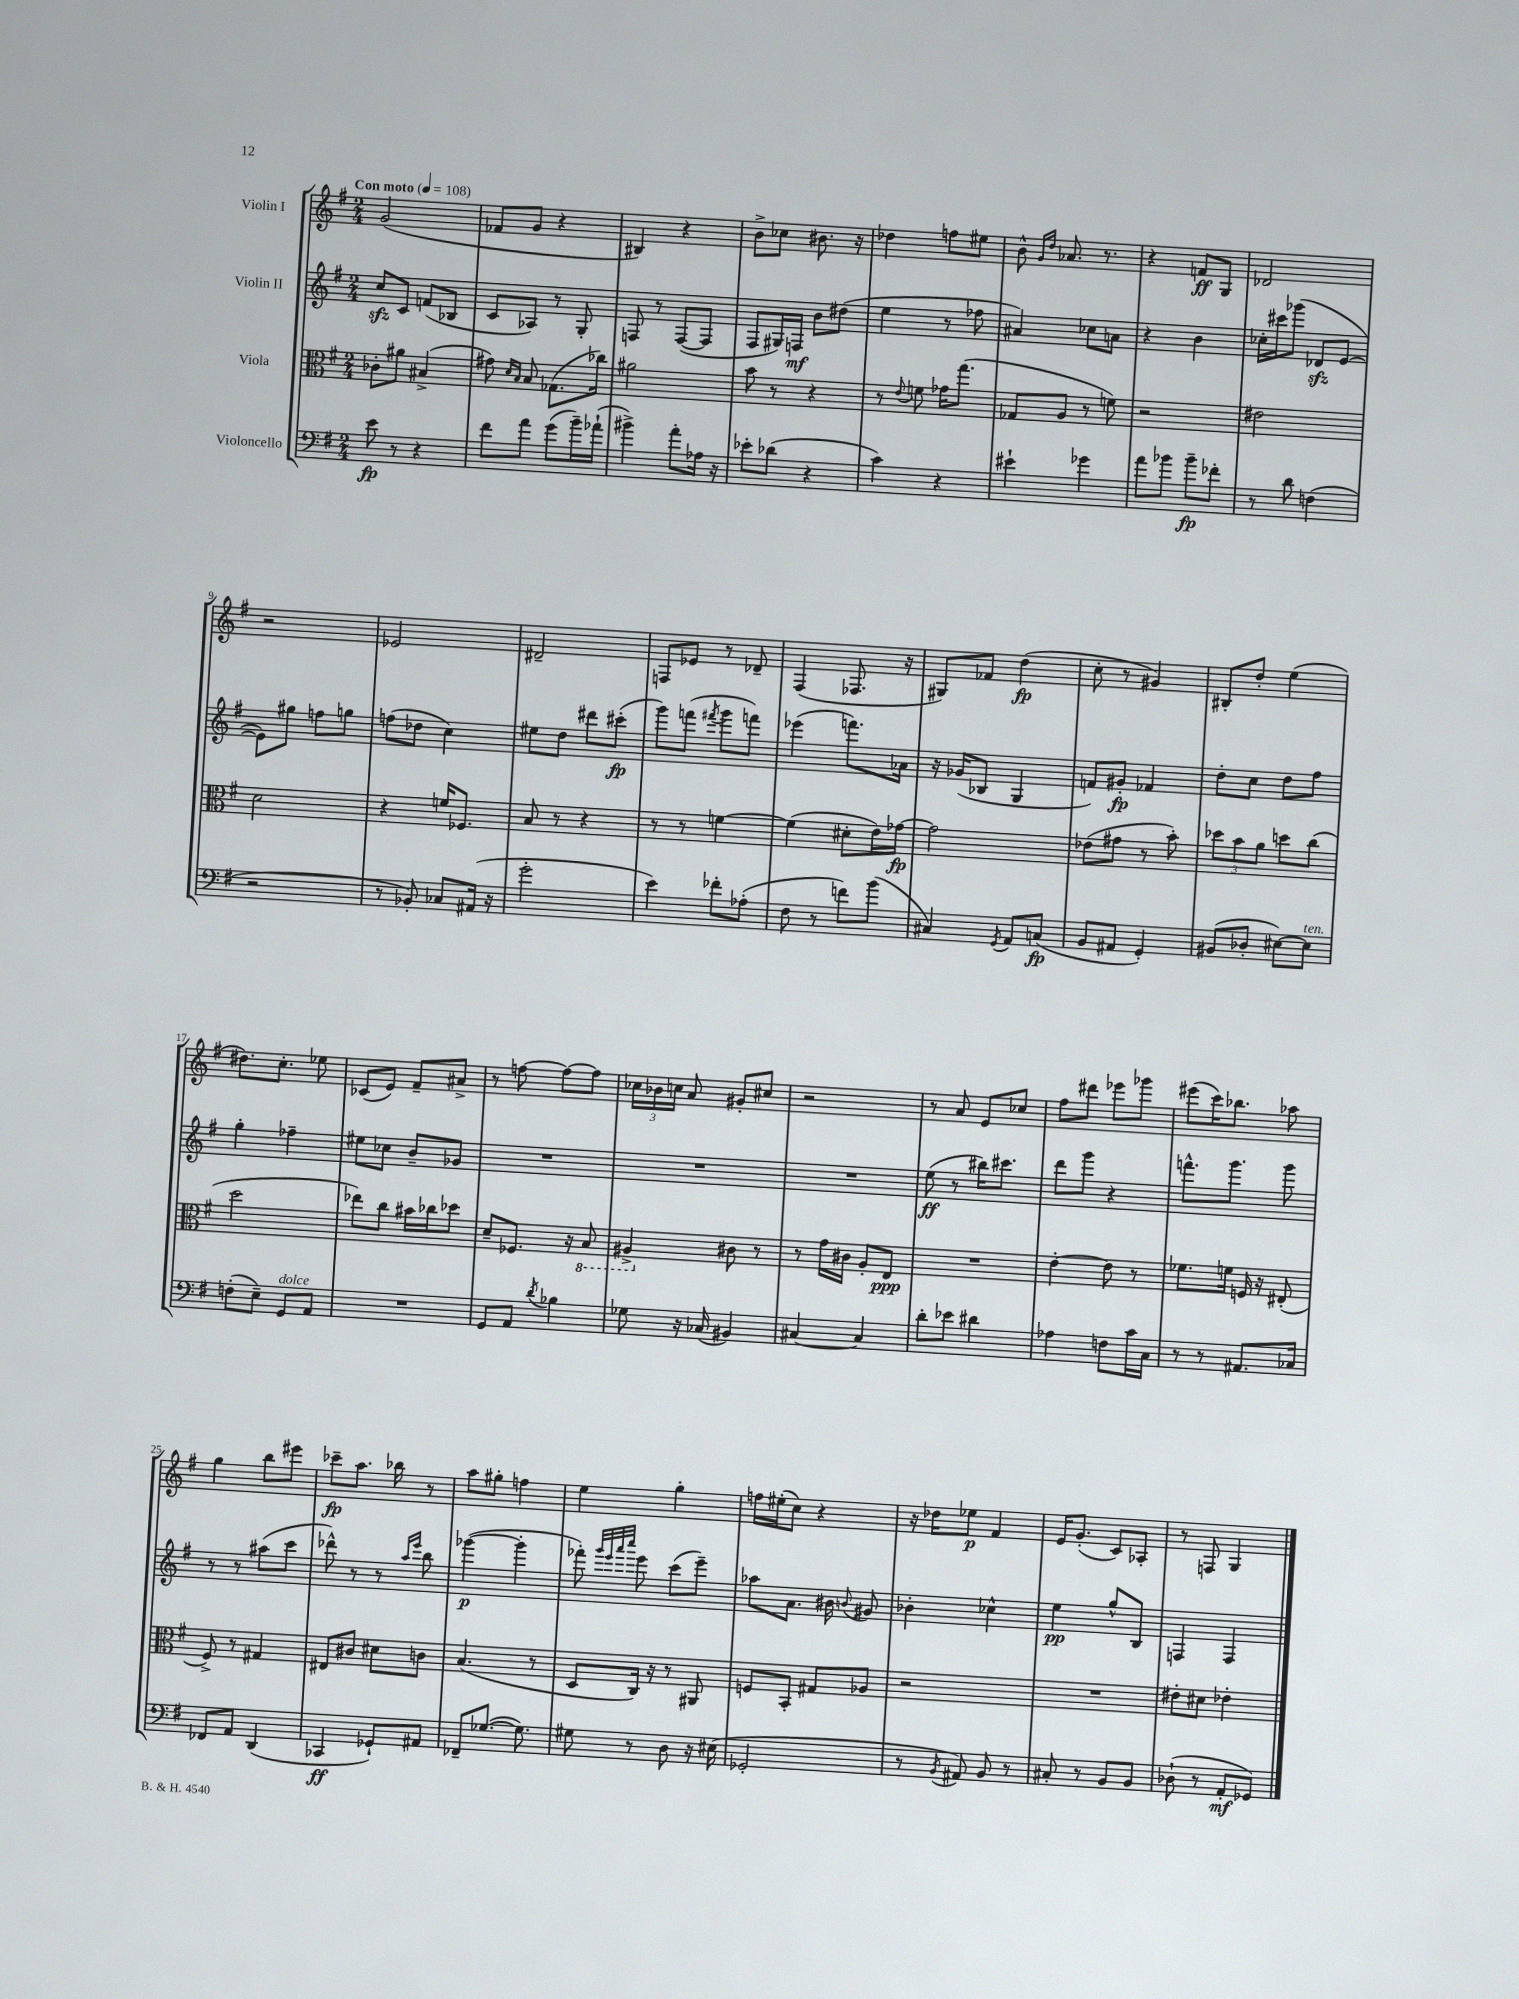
<<
\new StaffGroup <<
\new Staff = "s0" \with { instrumentName = "Violin I" } {
    \clef treble \key g \major \numericTimeSignature \time 2/4 \tempo "Con moto" 4 = 108
    \autoBeamOff g'2( |
    fes'8[ g'8] r4 |
    bis4) r4 |
    b'8[-> ces''8] bis'8. r16 |
    des''4 f''8[ eis''8] |
    b'8-^ \grace { g'16[ d''16] } aes'8. r8. |
    r4 f'8[\ff g8] |
    des'2 |
    r2 |
    ees'2 |
    dis'2-- |
    f8[ ees'8] r8 des'8-- |
    fis4( fes8. r16 |
    gis8[) fes'8] d''4\fp( |
    c''8-. r8 gis'4) |
    bis8[-. d''8]-. e''4( |
    dis''8.[) c''8.]-. ees''8 |
    ces'8[( e'8]) fis'8[-- ais'8]-> |
    r8 f''8~ f''8[~ f''8] |
    \tuplet 3/2 { ces''16[ bes'16 c''16] } a'8 gis'8[-. cis''8] |
    r2 |
    r8 a'8 e'8[ ces''8] |
    fis''8[ dis'''8] ees'''8[ ges'''8] |
    eis'''8[( c'''16) bes''8.] aes''8 |
    g''4 b''8[ eis'''8] |
    ces'''8[--\fp a''8.] bes''16 r8 |
    a''8[ gis''8]-. f''4 |
    e''4 g''4-. |
    f''16[ eis''16-.( c''8]) r4 |
    r16 des''16[ ees''8]\p fis'4 |
    e'16[ g'8.]-.( c'8[) aes8]-. |
    r8 f8 g4 \bar "|." |
}
\new Staff = "s1" \with { instrumentName = "Violin II" } {
    \clef treble \key g \major \numericTimeSignature \time 2/4
    \autoBeamOff c''8[\sfz c'8] f'8[( bes8] |
    c'8[ aes8]) r8 g8-. |
    f8 r8 f8[~( f8] |
    fis8[ gis16) f16]\mf b'8[ dis''8]( |
    e''4 r8 fes''8 |
    ais'4) ces''8[ a'8] |
    r4 b'4 |
    ces''16[-. cis'''16 ges'''8]( des'8[\sfz e'8]~ |
    e'8[) gis''8] f''8[ g''8] |
    f''8[( des''8] c''4) |
    eis''8[ d''8] dis'''8[ cis'''8]-.\fp( |
    g'''8[) f'''8]( \acciaccatura { fis'''8 } g'''8[ f'''8]) |
    ees'''4( f'''8.[) aes'16] |
    r16 ges'16[( bes8] g4 |
    f'8[) gis'8]-.\fp fes'4 |
    d''8[-. c''8] d''8[ fis''8] |
    g''4-. fes''4-- |
    eis''8[ ces''8] b'8[-- ges'8] |
    R2 |
    R2 |
    R2 |
    e''8\ff( r8 bis''16[) cis'''8.] |
    d'''8[ g'''8] r4 |
    f'''8.[-^ g'''8.] g'''8 |
    r8 r8 ais''8[( c'''8] |
    des'''8-^) r8 r8 \grace { a''16[ e'''16] } b''8 |
    ges'''4~\p( ges'''4-. |
    fes'''8-.) \grace { g'''32[ e'''32 a'''32 c''''32] } e'''8 c'''8[( e'''8]--) |
    aes''8[ a'8.] bis'16 \appoggiatura { b'8 } gis'8 |
    bes'4-. ces''4-^ |
    e''4\pp g''8[-^ b8] |
    f4 f4 \bar "|." |
}
\new Staff = "s2" \with { instrumentName = "Viola" } {
    \clef alto \key g \major \numericTimeSignature \time 2/4
    \autoBeamOff ces'8[-. ais'8] bis4->( |
    gis'8) \grace { d'16[ b16] } b8 ges8.[( ces''16]) |
    ais'2 |
    b'8 r8 r4 |
    r8 \appoggiatura { e'8 } f'8 ges'16[ g''8.]( |
    ges8[ a8] r8 f'8) |
    r2 |
    eis'2 |
    d'2 |
    r4 f'16[ fes8.] |
    b8 r8 r4 |
    r8 r8 f'4~ |
    f'4( dis'8[-. e'16) ges'16]~\fp |
    ges'2 |
    ees'8[( gis'8] r8 b'8-.) |
    \tuplet 3/2 { des''8[ b'8 a'8] } d''8[ c''8]( |
    d''2 |
    ees''8[) c''8] bis'16[ ces''16 des''8] |
    d'8[-- fes8.] r16 \ottava #-1 b,8 |
    ais,4-> \ottava #0 cis'8 r8 |
    r8 g'16[ cis'16] a8[-. e8]\ppp |
    R2 |
    e'4~-. e'8 r8 |
    fes'8.[ f'16] f16 r16 eis8-.( |
    fis8->) r8 gis4 |
    eis8[ cis'8] dis'8[ c'8] |
    b4.( r8 |
    d8[ c16]) r16 r8 ais,8 |
    f8[ b,8]-. gis8[ aes8] |
    r2 |
    R2 |
    eis'8[-. dis'8] ees'4-. \bar "|." |
}
\new Staff = "s3" \with { instrumentName = "Violoncello" } {
    \clef bass \key g \major \numericTimeSignature \time 2/4
    \autoBeamOff e'8\fp r8 r4 |
    fis'8[ a'8] g'8[( b'16--) aes'16]-!( |
    bis'4->) a'8[-. aes16] r16 |
    ees'8[-. des'8]( r4 |
    c'4) r4 |
    eis'4-! ges'4 |
    a'8[ bes'8] bes'8[--\fp fes'8]-. |
    r8 d'8 f4( |
    r2 |
    r8 bes,8-.) ces8[ ais,16]( r16 |
    g'2-. |
    e'4) fes'8[-. aes8]-.( |
    fis8 r8 f'8[) b'8]( |
    cis4) \acciaccatura { g,8 } a,8[ c8]\fp( |
    b,8[ ais,8] g,4-.) |
    bis,8[( des8]-. eis8[~) eis8]^\markup { \italic "ten." } |
    f8[-.( e8]--) g,8[^\markup { \italic "dolce" } a,8] |
    R2 |
    g,8[ a,8] \acciaccatura { d'8 } bes4 |
    ges8 r16 ces16( bis,4) |
    cis4~ cis4 |
    d'8[-. ees'8] dis'4 |
    aes4 f8[ c'16 c16] |
    r8 r8 ais,8.[ ces16] |
    fes,8[ a,8] d,4( |
    ces,4\ff ges,8[-!) ais,8] |
    fes,8[-- ges8.]~( ges8.) |
    gis8 r8 d8 r16 eis16( |
    ges,2-. |
    r8 \acciaccatura { b,8 } ais,8) b,8 r8 |
    cis8-. r8 b,8[ b,8] |
    des8-!( r8 a,8[-.\mf ges,8]) \bar "|." |
}
>>
>>
